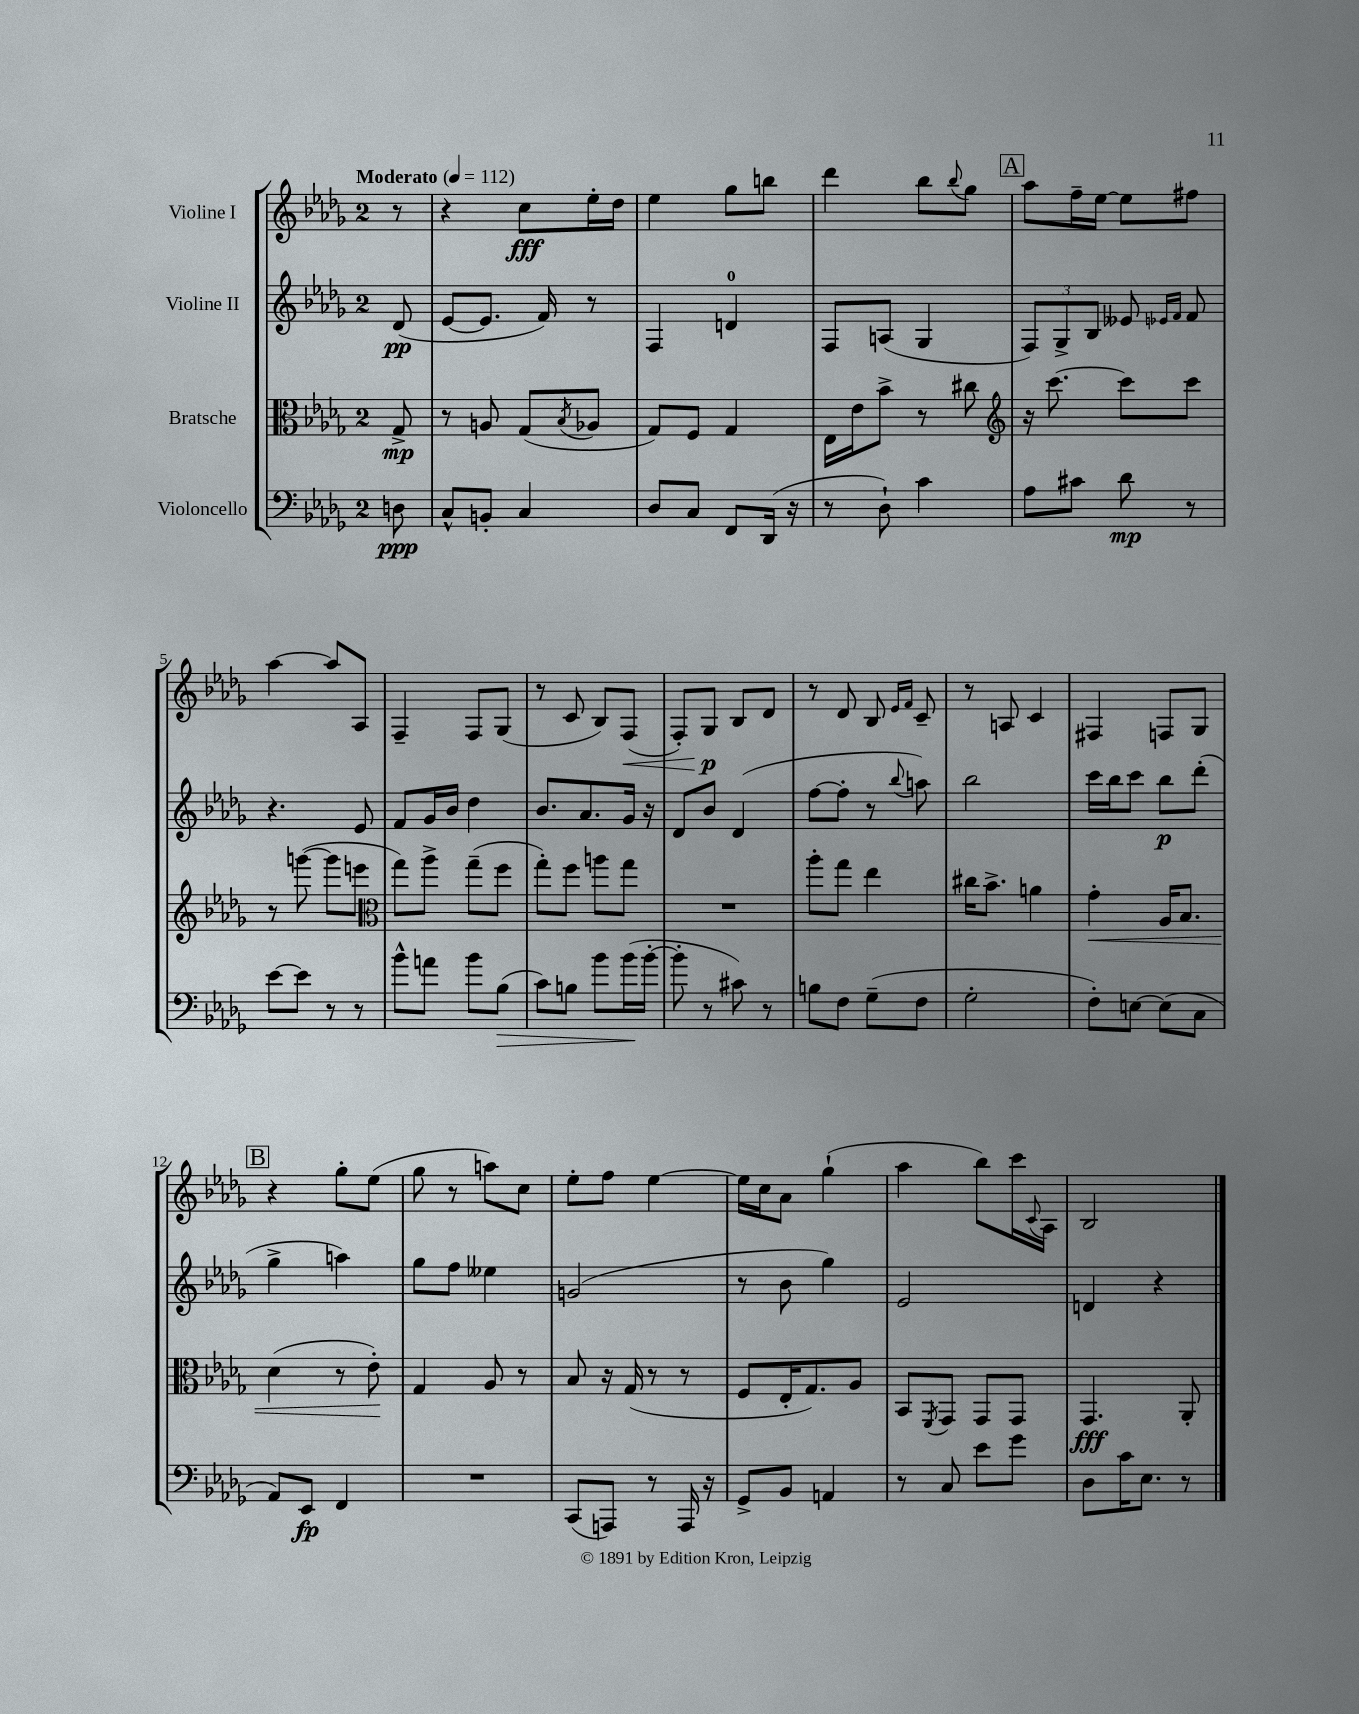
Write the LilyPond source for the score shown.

<<
\new StaffGroup <<
\new Staff = "s0" \with { instrumentName = "Violine I" } {
    \clef treble \key des \major \once \override Staff.TimeSignature.style = #'single-digit \time 2/4 \partial 8 \tempo "Moderato" 4 = 112
    r8 |
    r4 c''8\fff ees''16-. des''16 |
    ees''4 ges''8 b''8 |
    des'''4 bes''8 \appoggiatura { bes''8 } ges''8 |
    \mark \markup { \box "A" } aes''8 f''16-- ees''16~ ees''8 fis''8 |
    aes''4~ aes''8 aes8 |
    f4-- f8 ges8( |
    r8 c'8 bes8) f8\<( |
    f8-.) ges8\p\! bes8 des'8 |
    r8 des'8 bes8 \grace { ees'16 f'16 } c'8-- |
    r8 a8 c'4 |
    fis4 f8 ges8 |
    \mark \markup { \box "B" } r4 ges''8-. ees''8( |
    ges''8 r8 a''8) c''8 |
    ees''8-. f''8 ees''4~ |
    ees''16 c''16 aes'8 ges''4-!( |
    aes''4 bes''8) c'''16 \appoggiatura { c'8 } aes16 |
    bes2 \bar "|." |
}
\new Staff = "s1" \with { instrumentName = "Violine II" } {
    \clef treble \key des \major \once \override Staff.TimeSignature.style = #'single-digit \time 2/4 \partial 8
    des'8\pp( |
    ees'8~ ees'8. f'16) r8 |
    f4 d'4-0 |
    f8 a8( ges4 |
    \mark \markup { \box "A" } \tuplet 3/2 { f8) ges8-> bes8 } eeses'8 \grace { ees'16 f'16 } f'8 |
    r4. ees'8 |
    f'8 ges'16 bes'16 des''4 |
    bes'8. aes'8. ges'16 r16 |
    des'8 bes'8 des'4( |
    f''8~ f''8-. r8 \appoggiatura { bes''8 } a''8) |
    bes''2 |
    c'''16 bes''16 c'''8 bes''8\p des'''8-.( |
    \mark \markup { \box "B" } ges''4-> a''4) |
    ges''8 f''8 eeses''4 |
    g'2( |
    r8 bes'8 ges''4) |
    ees'2 |
    d'4 r4 \bar "|." |
}
\new Staff = "s2" \with { instrumentName = "Bratsche" } {
    \clef alto \key des \major \once \override Staff.TimeSignature.style = #'single-digit \time 2/4 \partial 8
    ges8->\mp |
    r8 a8 ges8( \acciaccatura { bes8 } aes8 |
    ges8) f8 ges4 |
    ees16 ees'16 bes'8-> r8 cis''8 |
    \mark \markup { \box "A" } \clef treble r16 c'''8.~ c'''8 c'''8 |
    r8 g'''8~( g'''8 e'''8 |
    \clef alto ges''8) aes''8-> ges''8--( f''8 |
    ges''8-.) f''8 a''8 ges''8 |
    R2 |
    aes''8-. ges''8 ees''4 |
    cis''16 bes'8.-> a'4 |
    ges'4-.\< aes16 bes8. |
    \mark \markup { \box "B" } des'4( r8 ees'8-.\!) |
    ges4 aes8 r8 |
    bes8 r16 ges16( r8 r8 |
    f8 ees16-. ges8.) aes8 |
    bes,8 \acciaccatura { f,8 } ges,8 ges,8 ges,8 |
    ges,4.\fff aes,8-. \bar "|." |
}
\new Staff = "s3" \with { instrumentName = "Violoncello" } {
    \clef bass \key des \major \once \override Staff.TimeSignature.style = #'single-digit \time 2/4 \partial 8
    d8\ppp |
    c8-^ b,8-. c4 |
    des8 c8 f,8 des,16( r16 |
    r8 des8-!) c'4 |
    \mark \markup { \box "A" } aes8 cis'8 des'8\mp r8 |
    ees'8~ ees'8 r8 r8 |
    bes'8-^ a'8 bes'8 bes8\>( |
    c'8) b8 bes'8 bes'16\!( bes'16~-. |
    bes'8-. r8 cis'8) r8 |
    b8 f8 ges8--( f8 |
    ges2-. |
    f8-.) e8~ e8( c8 |
    \mark \markup { \box "B" } aes,8) ees,8\fp f,4 |
    R2 |
    c,8( a,,8) r8 a,,16 r16 |
    ges,8-> bes,8 a,4 |
    r8 c8 ees'8 ges'8 |
    des8 c'16 ees8. r8 \bar "|." |
}
>>
>>
